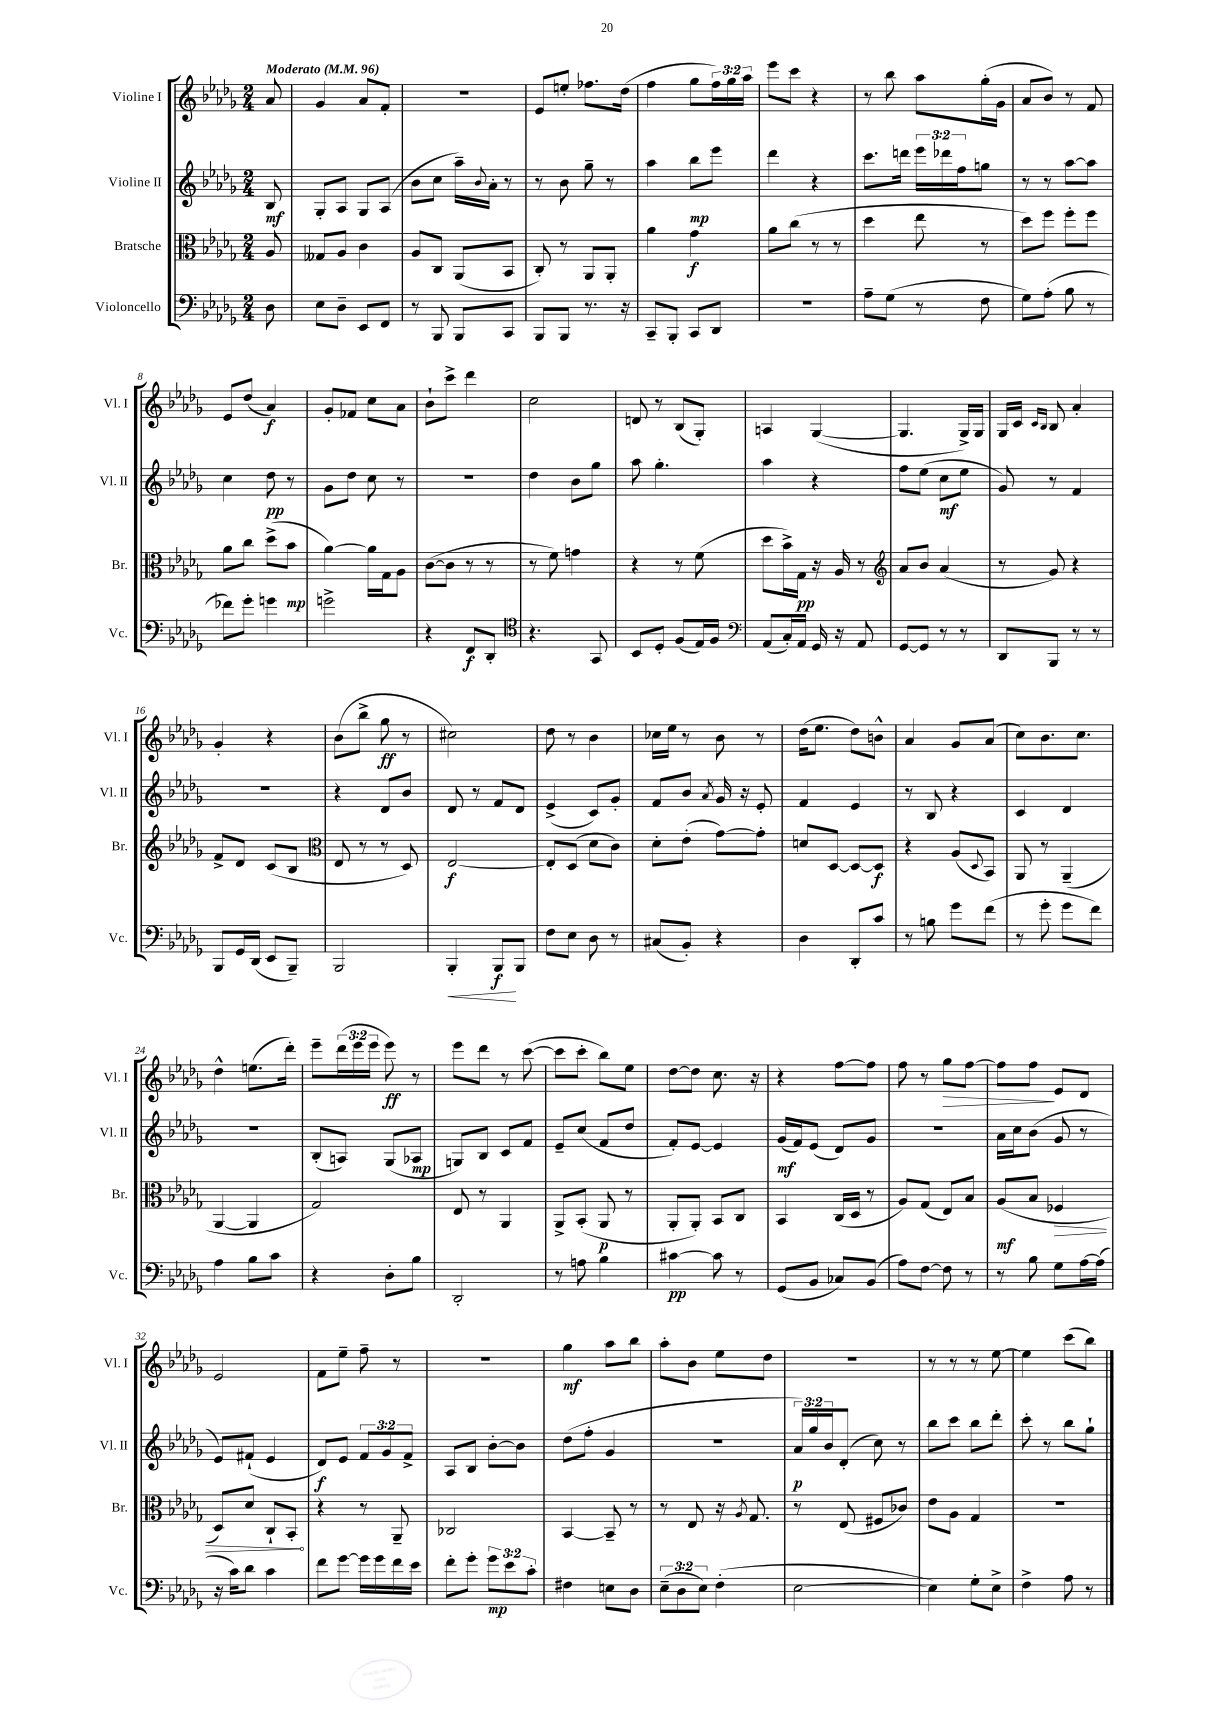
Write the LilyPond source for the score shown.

<<
\new StaffGroup <<
\new Staff = "s0" \with { instrumentName = "Violine I" shortInstrumentName = "Vl. I" } {
    \clef treble \key des \major \numericTimeSignature \time 2/4 \override Staff.TupletNumber.text = #tuplet-number::calc-fraction-text \partial 8 \tempo "Moderato" 4 = 96
    aes'8 |
    ges'4 aes'8 f'8-. |
    r2 |
    ees'8 e''8-. fes''8. des''16( |
    f''4 ges''8 \tuplet 3/2 { f''16) ges''16 aes''16 } |
    ees'''8 c'''8 r4 |
    r8 bes''8 aes''8 ges''16-.( ges'16 |
    aes'8 bes'8) r8 f'8 |
    ees'8 des''8( aes'4\f) |
    ges'8-. fes'8 c''8 aes'8 |
    bes'8-! c'''8-> des'''4 |
    c''2 |
    d'8 r8 bes8( ges8-.) |
    a4 ges4~( |
    ges4. ges16->) ges16 |
    ges16 c'16 \grace { c'16 bes16 } bes8 aes'4-. |
    ges'4-. r4 |
    bes'8( bes''8-> ges''8\ff r8 |
    cis''2) |
    des''8 r8 bes'4 |
    ces''16 ees''16 r8 bes'8 r8 |
    des''16( ees''8. des''8) b'8-^ |
    aes'4 ges'8 aes'8( |
    c''8) bes'8. c''8. |
    des''4-^ e''8.( des'''16-.) |
    ees'''8-- \tuplet 3/2 { des'''16( ees'''16 ees'''16 } ees'''8\ff) r8 |
    ees'''8 des'''8 r8 c'''8~( |
    c'''8 c'''8-. bes''8) ees''8 |
    des''8~ des''8 c''8. r16 |
    r4 f''8~ f''8 |
    f''8 r8 ges''8\> f''8~ |
    f''8 f''8\! ees'8 des'8 |
    ees'2 |
    f'8 ees''8-- f''8-- r8 |
    R2 |
    ges''4\mf aes''8 bes''8 |
    aes''8-. bes'8 ees''8 des''8 |
    R2 |
    r8 r8 r8 ees''8~ |
    ees''4 c'''8( bes''8) \bar "|." |
}
\new Staff = "s1" \with { instrumentName = "Violine II" shortInstrumentName = "Vl. II" } {
    \clef treble \key des \major \numericTimeSignature \time 2/4 \override Staff.TupletNumber.text = #tuplet-number::calc-fraction-text \partial 8
    bes8\mf |
    ges8-. aes8 ges8 aes8( |
    bes'8 c''8 aes''16--) \appoggiatura { bes'8 } aes'16-. r8 |
    r8 bes'8 ges''8-- r8 |
    aes''4 bes''8\mp ees'''8 |
    des'''4 r4 |
    c'''8. d'''16 \tuplet 3/2 { ees'''16 des'''16 f''16 } g''8 |
    r8 r8 aes''8~ aes''8 |
    c''4 des''8\pp r8 |
    ges'8 des''8 c''8 r8 |
    r2 |
    des''4 bes'8 ges''8 |
    aes''8 ges''4.-. |
    aes''4 r4 |
    f''8 ees''8( c''8\mf ees''8 |
    ges'8) r8 f'4 |
    r2 |
    r4 des'8 bes'8 |
    des'8 r8 f'8 des'8 |
    ees'4->( c'8) ges'8-. |
    f'8 bes'8 \acciaccatura { aes'8 } ges'16 r16 ees'8-. |
    f'4 ees'4 |
    r8 bes8 r4 |
    c'4 des'4 |
    R2 |
    bes8-.( a8) ges8( aes8\mp |
    g8) bes8 c'8 f'8 |
    ees'8-- c''8( f'8 des''8 |
    f'8-.) ees'8~ ees'4 |
    ges'16\mf( f'16) ees'8( des'8) ges'8 |
    R2 |
    aes'16 c''16 bes'8( ges'8 r8 |
    ees'8) fis'8-!( ees'4 |
    des'8\f) ees'8 \tuplet 3/2 { f'8 ges'8 f'8-> } |
    aes8 bes8 bes'8~-. bes'8 |
    des''8( f''8-. ges'4 |
    r2 |
    \tuplet 3/2 { aes'16\p) ges''16 bes'16 } des'8-.( c''8) r8 |
    bes''8 c'''8 bes''8 des'''8-. |
    c'''8-. r8 bes''8 ges''8-! \bar "|." |
}
\new Staff = "s2" \with { instrumentName = "Bratsche" shortInstrumentName = "Br." } {
    \clef alto \key des \major \numericTimeSignature \time 2/4 \partial 8
    aes8 |
    geses8 aes8 c'4 |
    aes8 c8 aes,8( bes,8 |
    c8-.) r8 aes,8 aes,8-. |
    aes'4 ges'4\f |
    aes'8 c''8( r8 r8 |
    des''4 ees''8 r8 |
    des''8) f''8 f''8-. f''8 |
    aes'8 c''8 des''8->( bes'8\mp |
    aes'4~) aes'16 ges16 aes8 |
    c'8~( c'8 r8 r8 |
    r8 f'8) g'4 |
    r4 r8 f'8( |
    des''8 bes'16->) ges16\pp r16 aes16 r8 |
    \clef treble aes'8 bes'8 aes'4( |
    r8 ges'8) r4 |
    f'8-> des'8 c'8( bes8 |
    \clef alto ees8 r8 r8 des8) |
    ees2~\f |
    ees8-. des8( des'8 c'8) |
    des'8-. ees'8-.( ges'8~) ges'8-. |
    d'8 des8~ des8~ des8\f |
    r4 aes8( \appoggiatura { des8 } bes,8) |
    aes,8 r8 aes,4--( |
    aes,4~ aes,4 |
    ges2) |
    ees8 r8 aes,4 |
    aes,8-> bes,8-.( aes,8\p r8 |
    aes,8-. aes,8-.) bes,8 c8 |
    bes,4 c16( des16 r8 |
    aes8) ges8( ees8) bes8 |
    aes8\mf( bes8 \once \override Hairpin.circled-tip = ##t fes4\> |
    des8) des'8 c8-! bes,8-.\! |
    r4 r8 aes,8-- |
    ces2 |
    bes,4~ bes,8-- r8 |
    r8 ees8 r16 \acciaccatura { aes8 } ges8. |
    r8 ees8( fis8 ces'8) |
    ees'8 aes8 ges4 |
    r2 \bar "|." |
}
\new Staff = "s3" \with { instrumentName = "Violoncello" shortInstrumentName = "Vc." } {
    \clef bass \key des \major \numericTimeSignature \time 2/4 \override Staff.TupletNumber.text = #tuplet-number::calc-fraction-text \partial 8
    des8 |
    ees8 des8-- ees,8 f,8 |
    r8 bes,,8 bes,,8 c,8 |
    bes,,8 bes,,8 r8. r16 |
    c,8-- bes,,8-. c,8 des,8 |
    R2 |
    aes8-- ges8( r8 f8 |
    ges8) aes8-.( bes8 r8 |
    fes'8) ges'8-. g'4 |
    g'2-> |
    r4 f,8\f des,8-. |
    \clef tenor r4. ges,8 |
    bes,8 des8-. f8( ees16) f16 |
    \clef bass aes,8( c16-.) aes,16 ges,16 r16 aes,8 |
    ges,8~ ges,8 r8 r8 |
    des,8 bes,,8 r8 r8 |
    bes,,8 ges,16 des,16( ees,8 bes,,8--) |
    bes,,2 |
    bes,,4-.\< bes,,8\f\! bes,,8 |
    f8 ees8 des8 r8 |
    cis8( bes,8-.) r4 |
    des4 des,8-. c'8 |
    r8 b8 ges'8 f'8( |
    r8 ges'8-. ges'8 f'8) |
    aes4 bes8 c'8 |
    r4 des8-. bes8 |
    des,2-. |
    r8 a8 bes4 |
    cis'4~\pp cis'8 r8 |
    ges,8( bes,8 ces8) bes,8( |
    aes8) f8~ f8 r8 |
    r8 bes8 ges8 aes16~ aes16( |
    r16 c'16) des'8 c'4 |
    f'8 ges'8~ ges'16 ges'16 f'16 ees'16 |
    f'8-. ges'8-. \tuplet 3/2 { ges'8\mp ees'8 c'8-. } |
    fis4 e8 des8 |
    \tuplet 3/2 { ees8--( des8 ees8) } f4-.( |
    ees2~ |
    ees4) ges8-. ees8-> |
    f4-> aes8 r8 \bar "|." |
}
>>
>>
